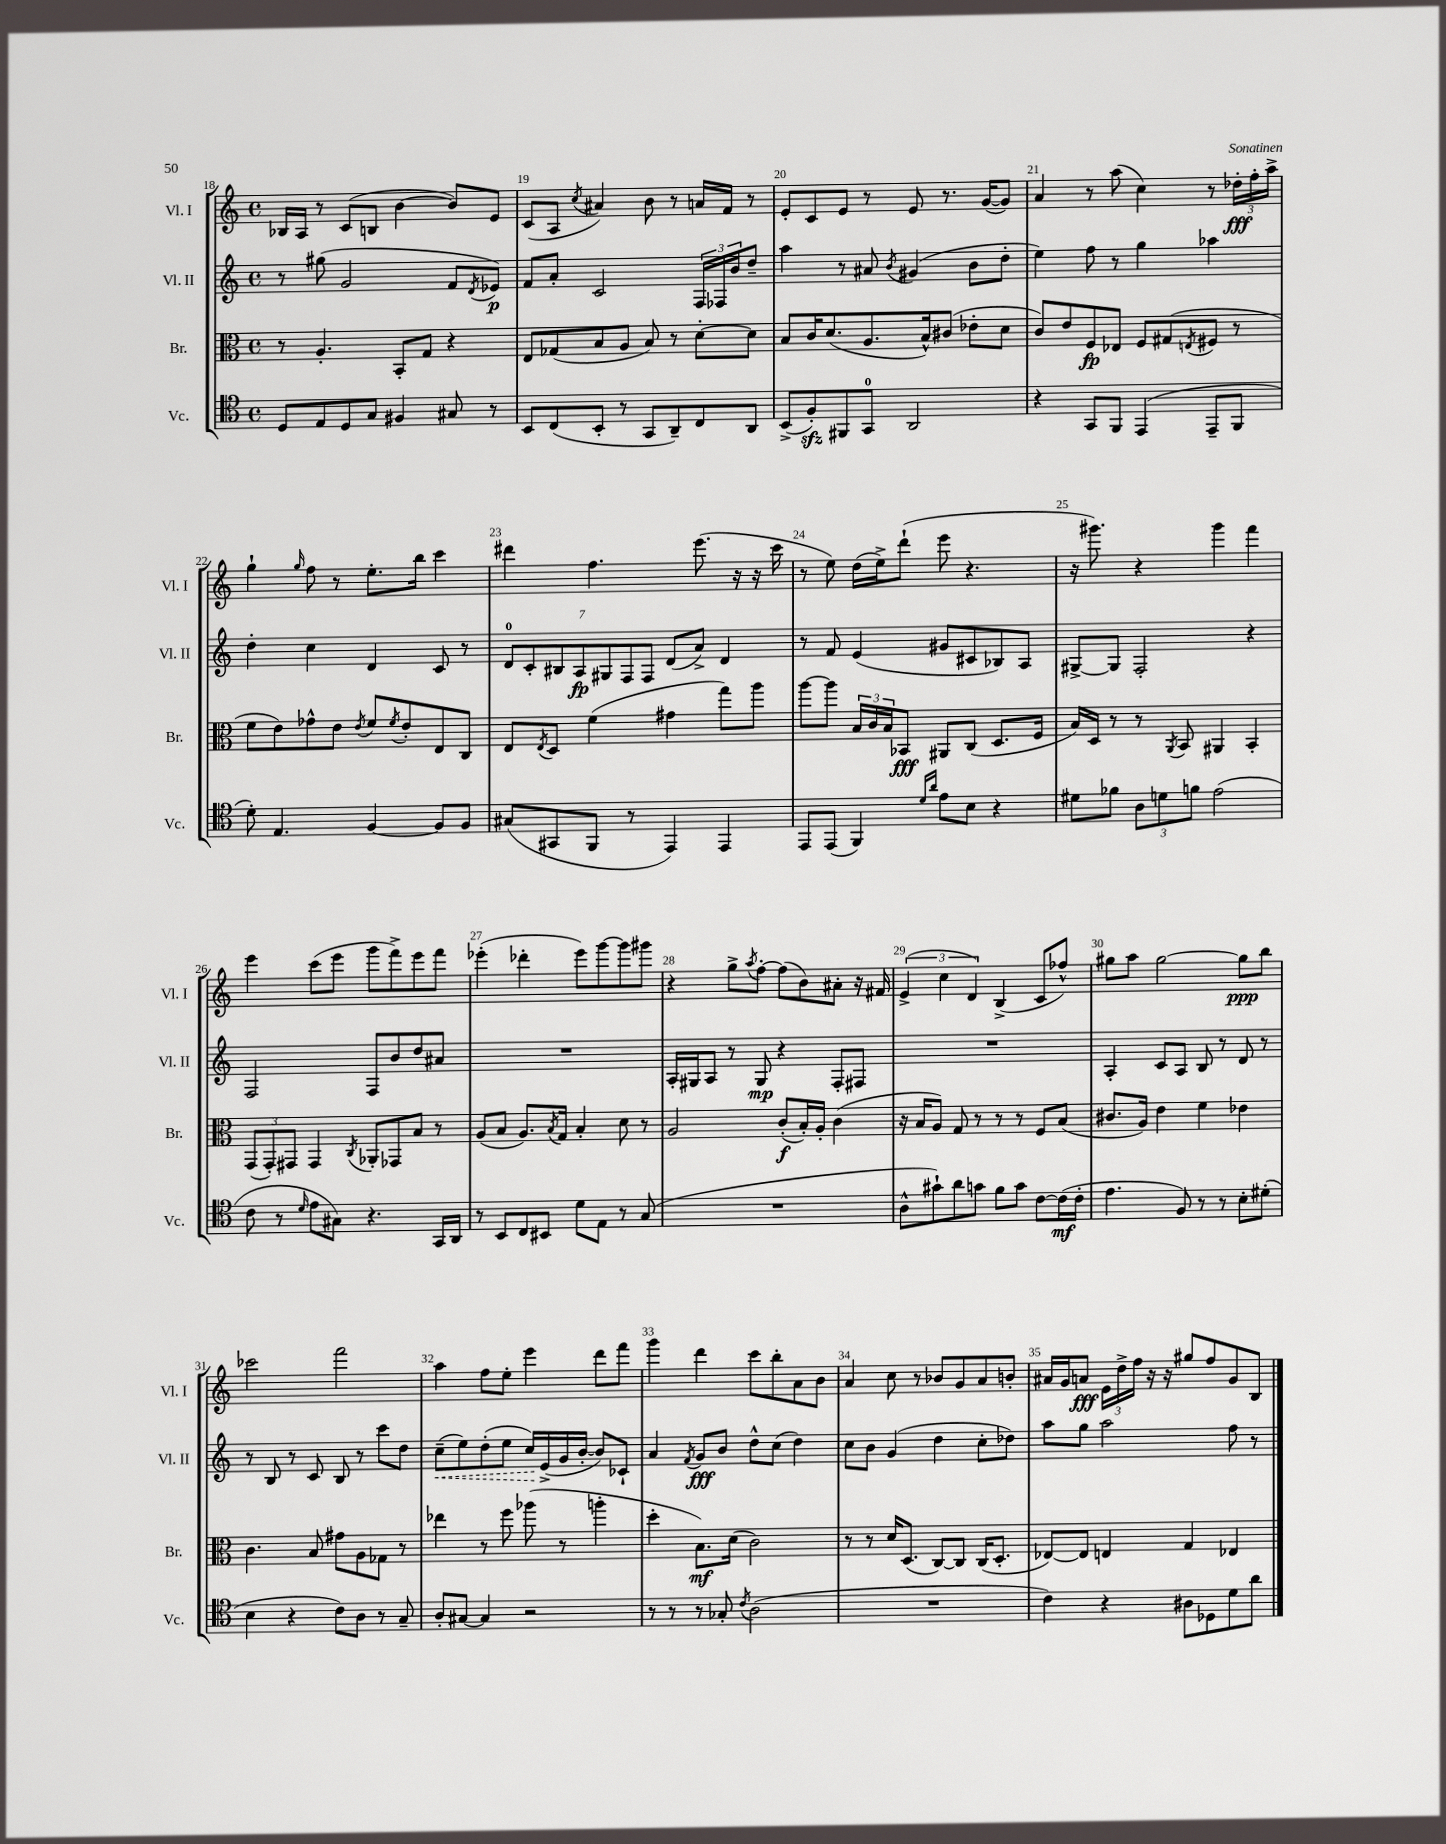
<<
\new StaffGroup <<
\new Staff = "s0" \with { instrumentName = "Vl. I" shortInstrumentName = "Vl. I" } {
    \clef treble \key c \major \defaultTimeSignature \time 4/4
    bes16 a16 r8 c'8( b8 b'4~ b'8) e'8 |
    c'8( a8 \acciaccatura { c''8 } ais'4) b'8 r8 a'16 f'16 r8 |
    e'8-. c'8 e'8 r8 e'8 r8. g'16~( g'8) |
    a'4 r8 a''8( c''4) r8 \tuplet 3/2 { des''16-.\fff f''16-. a''16-> } |
    g''4-! \grace { g''16 } f''8 r8 e''8.-. b''16 c'''4 |
    dis'''4 f''4. e'''8.( r16 r16 c'''16 |
    r8 e''8) d''16( e''16->) d'''8-!( e'''8 r4. |
    r16 gis'''8.) r4 gis'''4 f'''4 |
    e'''4 c'''8( e'''8 g'''8 f'''8->) e'''8 f'''8 |
    ees'''4-.( des'''4-. ees'''8) g'''8~ g'''8 gis'''8 |
    r4 g''8-> \acciaccatura { a''8 } f''8~-. f''8( b'8) ais'8-. r16 fis'16 |
    \tuplet 3/2 { e'4->( c''4 d'4) } b4->( c'8 fes''8-^) |
    gis''8 a''8 gis''2~ gis''8\ppp b''8 |
    ces'''2 f'''2 |
    a''4 f''8 e''8-. e'''4 d'''8 f'''8 |
    g'''4 d'''4 c'''8 b''8-. a'8 b'8 |
    a'4 c''8 r8 bes'8 g'8 a'8 b'8-. |
    ais'16 g'16 a'8\fff \tuplet 3/2 { e'16 d''16-> f''16 } r16 r16 gis''8 f''8 g'8 b8 \bar "|." |
}
\new Staff = "s1" \with { instrumentName = "Vl. II" shortInstrumentName = "Vl. II" } {
    \clef treble \key c \major \defaultTimeSignature \time 4/4
    r8 gis''8( g'2 f'8 \acciaccatura { d'8 } ees'8\p) |
    f'8 a'8-. c'2 \tuplet 3/2 { f16 fes16 b'16 } d''8-- |
    a''4 r8 ais'8 \acciaccatura { b'8 } gis'4( b'8 d''8-. |
    e''4) f''8 r8 g''4 aes''4 |
    d''4-. c''4 d'4 c'8 r8 |
    \tuplet 7/4 { d'8-0 c'8-. bis8 a8\fp gis8 f8 f8 } d'8( a'8->) d'4 |
    r8 f'8 e'4( gis'8 cis'8 bes8) a8 |
    gis8~-> gis8 f2-. r4 |
    f2 f8 b'8 d''8 ais'8 |
    R1 |
    a16-. gis16 a8 r8 gis8\mp r4 f8-. fis8 |
    R1 |
    a4-. c'8 a8 b8 r8 d'8 r8 |
    r8 b8 r8 c'8 b8 r8 c'''8 d''8 |
    \once \override Hairpin.style = #'dashed-line c''8--\<( e''8) d''8-.( e''8 c''16\!) e'16->( g'16 b'16~-. b'8) ces'8-! |
    a'4 \acciaccatura { f'8 } g'8\fff b'8 d''8-^ c''8( d''4) |
    c''8 b'8 g'4( d''4 c''8-. des''8) |
    a''8 g''8 a''2 f''8 r8 \bar "|." |
}
\new Staff = "s2" \with { instrumentName = "Br." shortInstrumentName = "Br." } {
    \clef alto \key c \major \defaultTimeSignature \time 4/4
    r8 a4.-. b,8-. g8 r4 |
    e8 ges8( b8 a8 b8) r8 d'8~-. d'8 |
    b8 c'16 d'8.( a8. b16-^) cis'8( ees'8-. d'8 |
    c'8) e'8 f8\fp ees8 f8 gis8( \acciaccatura { e8 } fis8 r8 |
    f'8 e'8) ges'8-^ e'8 \acciaccatura { e'8 } f'8 \acciaccatura { f'8 } e'8-. e8 c8 |
    e8 \acciaccatura { e8 } d8 f'4( gis'4 g''8) a''8 |
    a''8~ a''8 \tuplet 3/2 { b16 c'16 b16 } bes,8\fff ais,8 c8( d8. f16 |
    b16) d16 r8 r8 \acciaccatura { a,8 } b,8 ais,4 b,4-. |
    \tuplet 3/2 { g,8( g,8-.) gis,8 } gis,4 \acciaccatura { c8 } aes,8-. ges,8 b8 r8 |
    a8( b8 a8.) \acciaccatura { b8 } g16 b4-. d'8 r8 |
    a2 c'8-.\f( b16-.) a16-. c'4( |
    r16 b16 a8) g8 r8 r8 r8 f8 b8( |
    cis'8. a16) e'4 f'4 ees'4 |
    c'4. b8 gis'8 a8 ges8 r8 |
    ees''4 r8 f''8 aes''8( r8 a''4-. |
    d''4-. b8.\mf) d'16( c'2) |
    r8 r8 d'16 d8.( c8~) c8 c16( d8.-. |
    ees8~) ees8 e4 g4 ees4 \bar "|." |
}
\new Staff = "s3" \with { instrumentName = "Vc." shortInstrumentName = "Vc." } {
    \clef tenor \key c \major \defaultTimeSignature \time 4/4
    d8 e8 d8 g8 fis4 gis8 r8 |
    b,8 c8( b,8-. r8 g,8 a,8--) c8 a,8 |
    b,8->( f8-.\sfz) fis,8 g,8-0 a,2 |
    r4 g,8 f,8 e,4( e,8-- f,8 |
    d'8-.) e4. f4~ f8 f8 |
    gis8( gis,8 f,8 r8 e,4) e,4 |
    e,8 e,8( f,4) \grace { d'16 a'16 } e'8 b8 r4 |
    dis'8 fes'8 \tuplet 3/2 { a8 d'8 f'8 } e'2( |
    c'8 r8 \grace { d'16 } e'8 gis8) r4. g,16 a,16 |
    r8 b,8 c8 bis,8 d'8 e8 r8 g8( |
    R1 |
    a8-^ gis'8-!) a'8 g'8 f'8 g'8 c'8~ c'16\mf( c'16-. |
    e'4. f8) r8 r8 b8-. dis'8-.( |
    b4 r4 c'8) a8 r8 g8-- |
    a8-. gis8~ gis4 r2 |
    r8 r8 r8 ges8-. \acciaccatura { c'8 } a2( |
    R1 |
    c'4) r4 ais8 des8 d'8 a'8 \bar "|." |
}
>>
>>
\layout { \context { \Score currentBarNumber = #18 \override BarNumber.break-visibility = ##(#f #t #t) barNumberVisibility = #all-bar-numbers-visible } }
